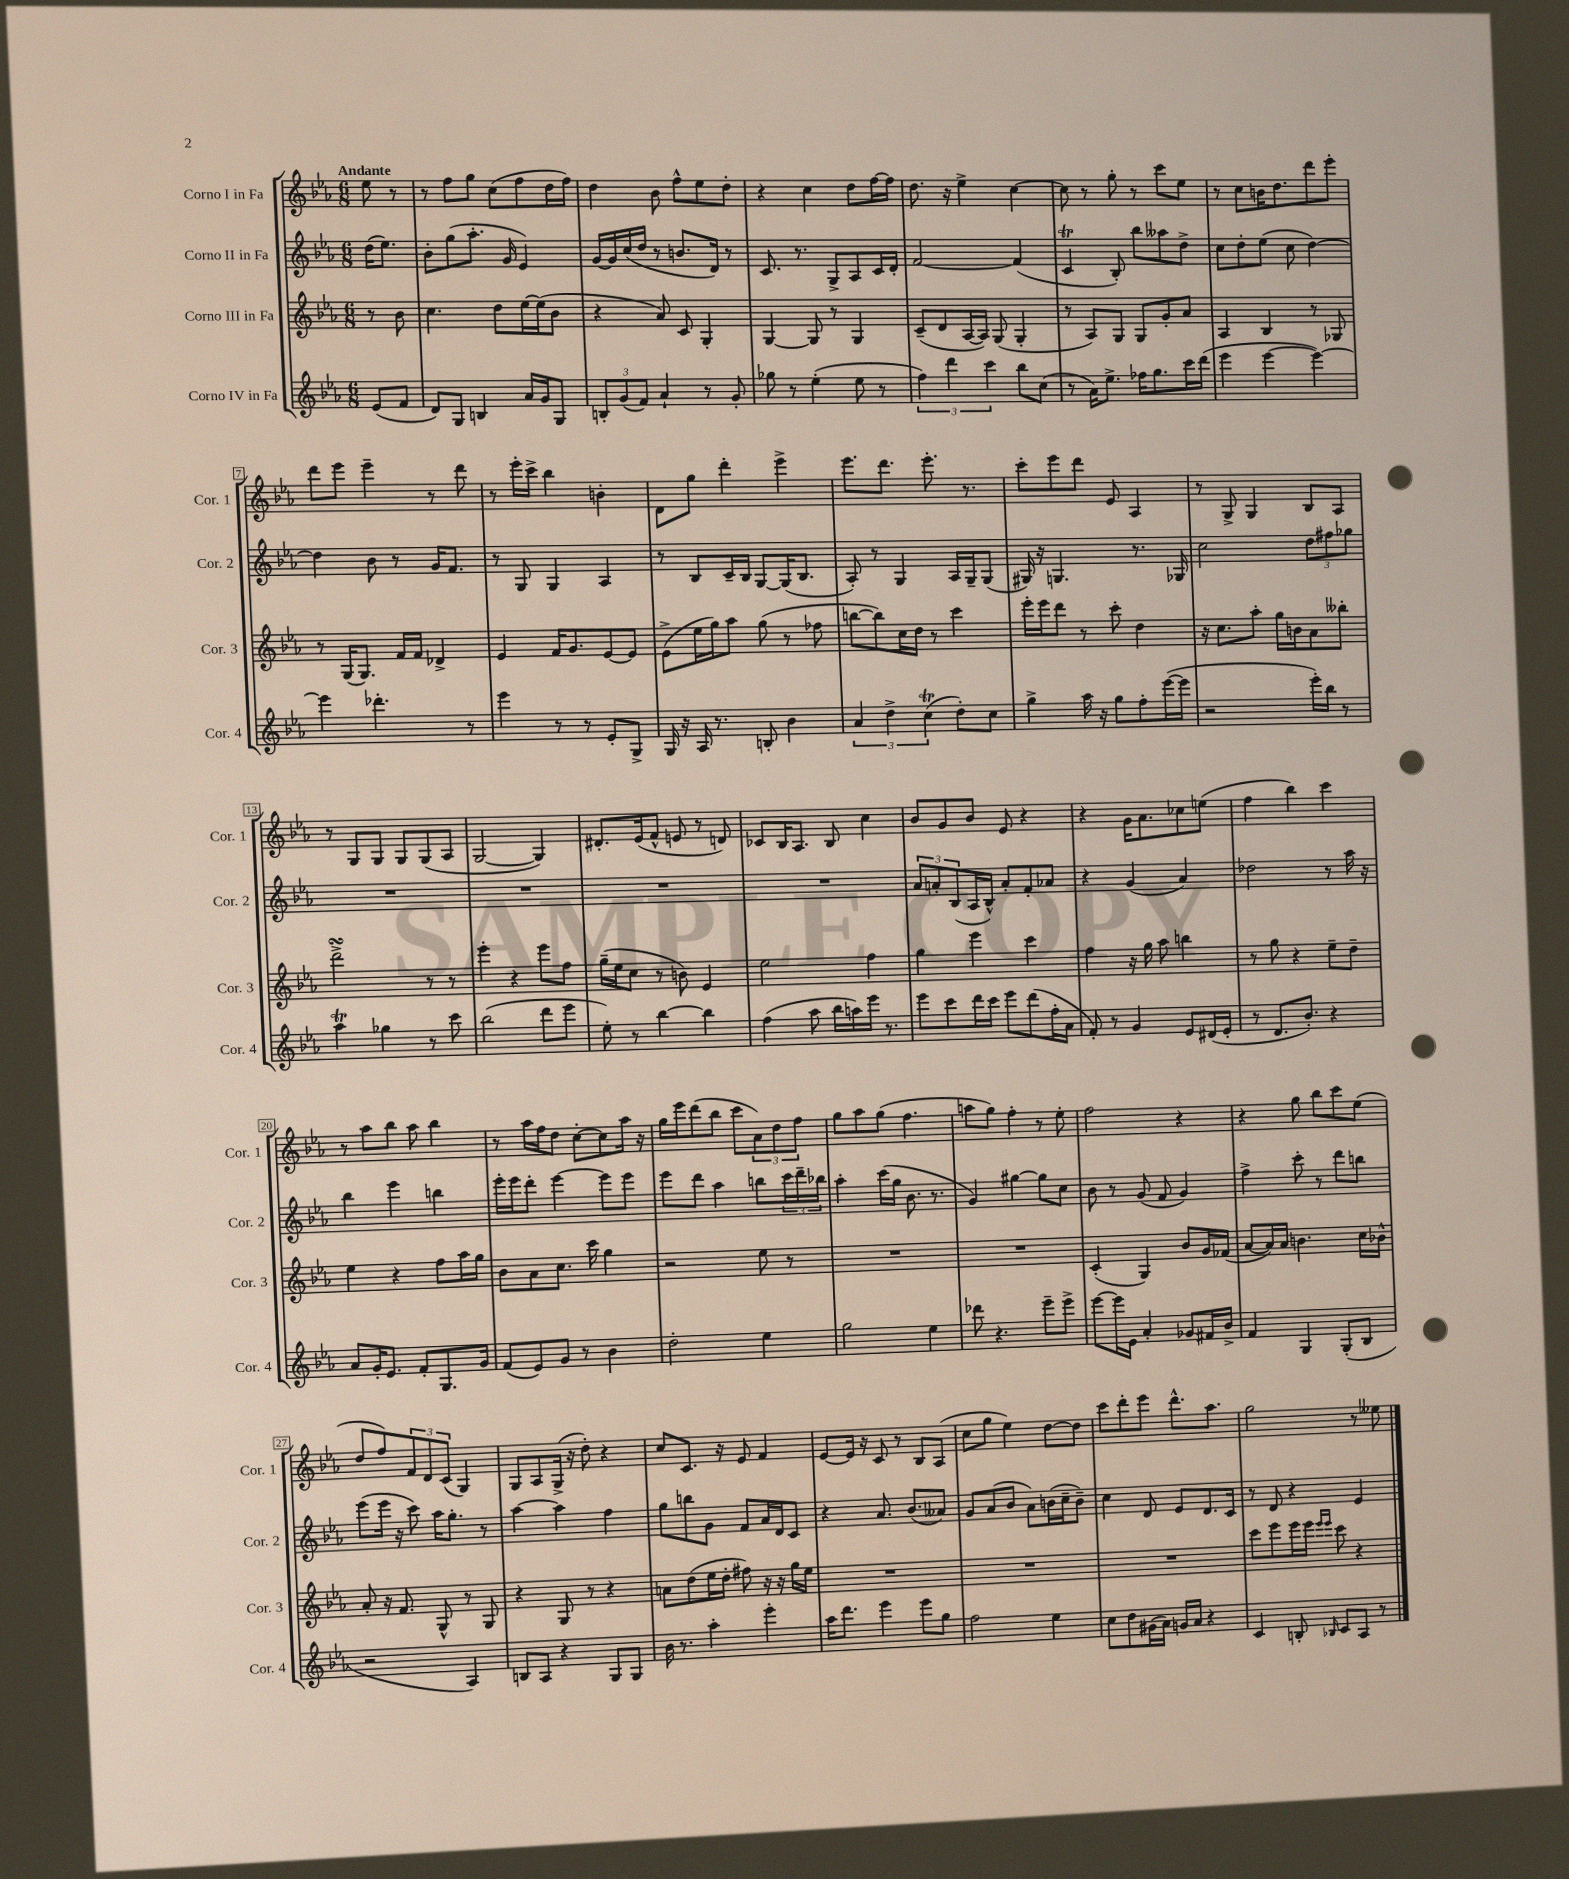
<<
\new StaffGroup <<
\new Staff = "s0" \with { instrumentName = "Corno I in Fa" shortInstrumentName = "Cor. 1" } {
    \clef treble \key ees \major \numericTimeSignature \time 6/8 \partial 4 \tempo "Andante"
    ees''8 r8 |
    r8 f''8 g''8 c''8( f''8 d''16 f''16) |
    d''4 bes'8 f''8-^ ees''8 d''8-. |
    r4 c''4 d''8 f''16~ f''16 |
    d''8. r16 ees''4-> c''4~ |
    c''8 r8 g''8-. r8 c'''8 ees''8 |
    r8 c''8 b'16 d''8. d'''8 ees'''8-. |
    d'''8 ees'''8 ees'''4-- r8 d'''8 |
    r8 ees'''16-. c'''16-> bes''4 b'4-. |
    d'8 g''8 d'''4-. ees'''4-> |
    ees'''8. d'''8. ees'''8.-. r8. |
    c'''8-. ees'''8 d'''8 ees'8 aes4 |
    r8 g8-> g4 bes8 aes8 |
    r8 g8 g8 g8 g8( aes8 |
    g2~ g4) |
    dis'8.-. ees'16( f'8-^ e'8 r8 d'8) |
    ces'8 bes16 aes8. bes8 c''4 |
    bes'8 g'8 bes'8 ees'8 r4 |
    r4 g'16 aes'8. ces''8 e''8( |
    f''4 bes''4) c'''4 |
    r8 aes''8 bes''8 aes''8 bes''4 |
    r8 aes''16 f''16 d''8 c''8~-. c''8 aes''16 r16 |
    g''16 ees'''16 d'''8( bes''8 c'''8 \tuplet 3/2 { aes'8) d''8 f''8 } |
    g''8 aes''8 g''8( f''4. |
    a''8 g''8) f''4-. r8 ees''8-. |
    f''2 r4 |
    r4 g''8 bes''8 c'''8 ees''8( |
    d''8 f''8) \tuplet 3/2 { f'8 d'8 c'8( } g4) |
    g8 aes8 g16->( r16 d''8-.) r4 |
    c''8 c'8. r16 ees'8 f'4 |
    ees'8~ ees'16 r16 c'8 r8 bes8 aes8( |
    c''8 g''8 ees''4) d''8~ d''8 |
    c'''8 d'''8-. ees'''8 d'''8.-^ aes''8. |
    g''2 r8 eeses''8 \bar "|." |
}
\new Staff = "s1" \with { instrumentName = "Corno II in Fa" shortInstrumentName = "Cor. 2" } {
    \clef treble \key ees \major \numericTimeSignature \time 6/8 \partial 4
    d''16( ees''8.) |
    bes'8-. g''8( aes''8.-. g'16 ees'4) |
    g'16~ g'16 c''16( d''16 r8 b'8. d'16) r8 |
    c'8. r8. g8-> aes8 c'16 d'16-. |
    f'2~ f'4( |
    c'4\trill bes8-.) bes''8 aeses''8 d''8-> |
    c''8 d''8-. ees''8( c''8 d''4~) |
    d''4 bes'8 r8 g'16 f'8. |
    r8 g8 g4 aes4 |
    r8 bes8 c'16-- bes16 g8~ g16( bes8. |
    aes8-.) r8 g4 aes16 g16-- g8( |
    gis16) r16 g4. r8. ges16 |
    c''2 \tuplet 3/2 { d''8 fis''8 ges''8 } |
    R2. |
    R2. |
    R2. |
    R2. |
    \tuplet 3/2 { aes'8 a'8-. bes8( } aes16 bes16-^) a'8-. f'8-. aes'8 |
    r4 g'4( aes'4) |
    des''2 r8 aes''16 r16 |
    bes''4 ees'''4 b''4 |
    ees'''16-. ees'''16 d'''8-. ees'''4~ ees'''8 ees'''8 |
    ees'''8 d'''8 aes''4 b''8 \tuplet 3/2 { c'''16 d'''16-- bes''16 } |
    aes''4-. c'''16( g''16 bes'8. r8. |
    g'4) gis''4~ gis''8 c''8 |
    bes'8 r8 g'8( f'8 g'4) |
    f''4-> c'''8-. r8 d'''8 b''8 |
    ees'''8( ees'''16 r16 c'''8) aes''16 g''8.-. r8 |
    aes''4~ aes''4 f''4 |
    g''8 b''8 g'8 f'8 aes'16 d'16 c'8 |
    r4 aes'8. bes'8.( aeses'8) |
    g'8 aes'8( bes'8 aes'8) b'16( c''16-- b'8--) |
    c''4 d'8 ees'8 d'8. c'16 |
    r8 d'8 r4 ees'4 \bar "|." |
}
\new Staff = "s2" \with { instrumentName = "Corno III in Fa" shortInstrumentName = "Cor. 3" } {
    \clef treble \key ees \major \numericTimeSignature \time 6/8 \partial 4
    r8 bes'8 |
    c''4. d''8 ees''16~ ees''16( bes'8 |
    r4 aes'8) c'8 g4-. |
    g4~ g8 r8 g4 |
    c'8--( d'8 aes16~ aes16) g8( g4-. |
    r8 aes8) g8 g8 g'8-. aes'8 |
    aes4 bes4 r8 ges8 |
    r8 g16( g8.) f'16 f'16 des'4-> |
    ees'4 f'16 g'8. ees'8~ ees'8 |
    ees'8->( ees''16 g''16) aes''8 g''8( r8 fes''8 |
    b''8~ b''8) c''16 d''16 r8 c'''4 |
    ees'''16-. ees'''16 d'''8 r8 c'''8-. d''4 |
    r16 c''8. aes''8-. g''16 b'16 aes'8 beses''8-. |
    d'''2->\turn r8 r8 |
    ees'''4-. r4 ees'''8 f''8 |
    g''16--( ees''16 c''8 r8 b'8) ees'4 |
    ees''2 f''4 |
    g''4 ees'''4 c'''4 |
    f''4 r16 g''16 aes''8 b''4 |
    r8 g''8 r4 ees''8-- d''8-- |
    ees''4 r4 f''8 aes''16 g''16 |
    bes'8 aes'8 c''8. c'''16 g''4 |
    r2 ees''8 r8 |
    R2. |
    R2. |
    c'4-.( g4) bes'8 g'16 fes'16( |
    aes'8~ aes'16) aes'16 b'4. c''16 bes'16-^ |
    aes'8-. r16 f'8. g8-^ r8 g8 |
    r4 g8 r8 r4 |
    a'8 d''8( ees''16 d''16-. fis''8) r16 r16 g''16 ees''16 |
    R2. |
    R2. |
    R2. |
    c'''8 ees'''8 ees'''16 ees'''16 \grace { ees'''16 ees'''16 } c'''8 r4 \bar "|." |
}
\new Staff = "s3" \with { instrumentName = "Corno IV in Fa" shortInstrumentName = "Cor. 4" } {
    \clef treble \key ees \major \numericTimeSignature \time 6/8 \partial 4
    ees'8( f'8 |
    d'8) g8 b4 aes'16 g'16 g8 |
    \tuplet 3/2 { b8-. g'8( f'8) } aes'4-! r8 g'8-. |
    ges''8 r8 ees''4-.( ees''8 r8 |
    \tuplet 3/2 { f''4) d'''4 c'''4 } bes''8 c''8( |
    r8 aes'16) ees''8.-> fes''16 g''8. c'''16 d'''16( |
    ees'''4 ees'''4~ ees'''4~) |
    ees'''4 des'''4.-. r8 |
    ees'''4 r8 r8 ees'8-. g8-> |
    g16 r16 aes16 r8. b8-. bes'4 |
    \tuplet 3/2 { aes'4 d''4-> c''4\trill( } d''8-.) c''8 |
    g''4-> aes''16 r16 g''8 f''8-. ees'''16~( ees'''16 |
    r2 ees'''16-.) bes''16 r8 |
    aes''4\trill ges''4 r8 c'''8 |
    bes''2( d'''8 ees'''8 |
    ees''8-.) r8 bes''4~ bes''4 |
    f''4( aes''8 bes''16 a''16) ees'''16 r8. |
    ees'''8 c'''8 d'''16 c'''16 ees'''8 d'''8( f''16-. aes'16 |
    f'8-.) r8 g'4 ees'8 dis'16( ees'16-. |
    r8 d'8. bes'8.-.) r4 |
    aes'8 g'16-. ees'8. f'8-. g8. g'16 |
    f'8( ees'8) g'8 r8 bes'4 |
    d''2-. ees''4 |
    g''2 ees''4 |
    des'''8 r4. ees'''8-- ees'''8-> |
    ees'''8~ ees'''16 ees'16 aes'4-. ges'8 fis'16 bes'16-> |
    f'4 g4 g8-.( bes8 |
    r2 aes4) |
    b8 aes8 r4 g8 g8 |
    bes'16 r8. aes''4-. ees'''4-. |
    aes''16 d'''8. ees'''4 ees'''8 g''8 |
    f''2 ees''4 |
    c''8 d''8 gis'16( aes'16) g'16 aes'16 r4 |
    c'4 b8-. \grace { bes16 } c'8 aes8 r8 \bar "|." |
}
>>
>>
\layout { \context { \Score \override BarNumber.stencil = #(make-stencil-boxer 0.1 0.3 ly:text-interface::print) } }
